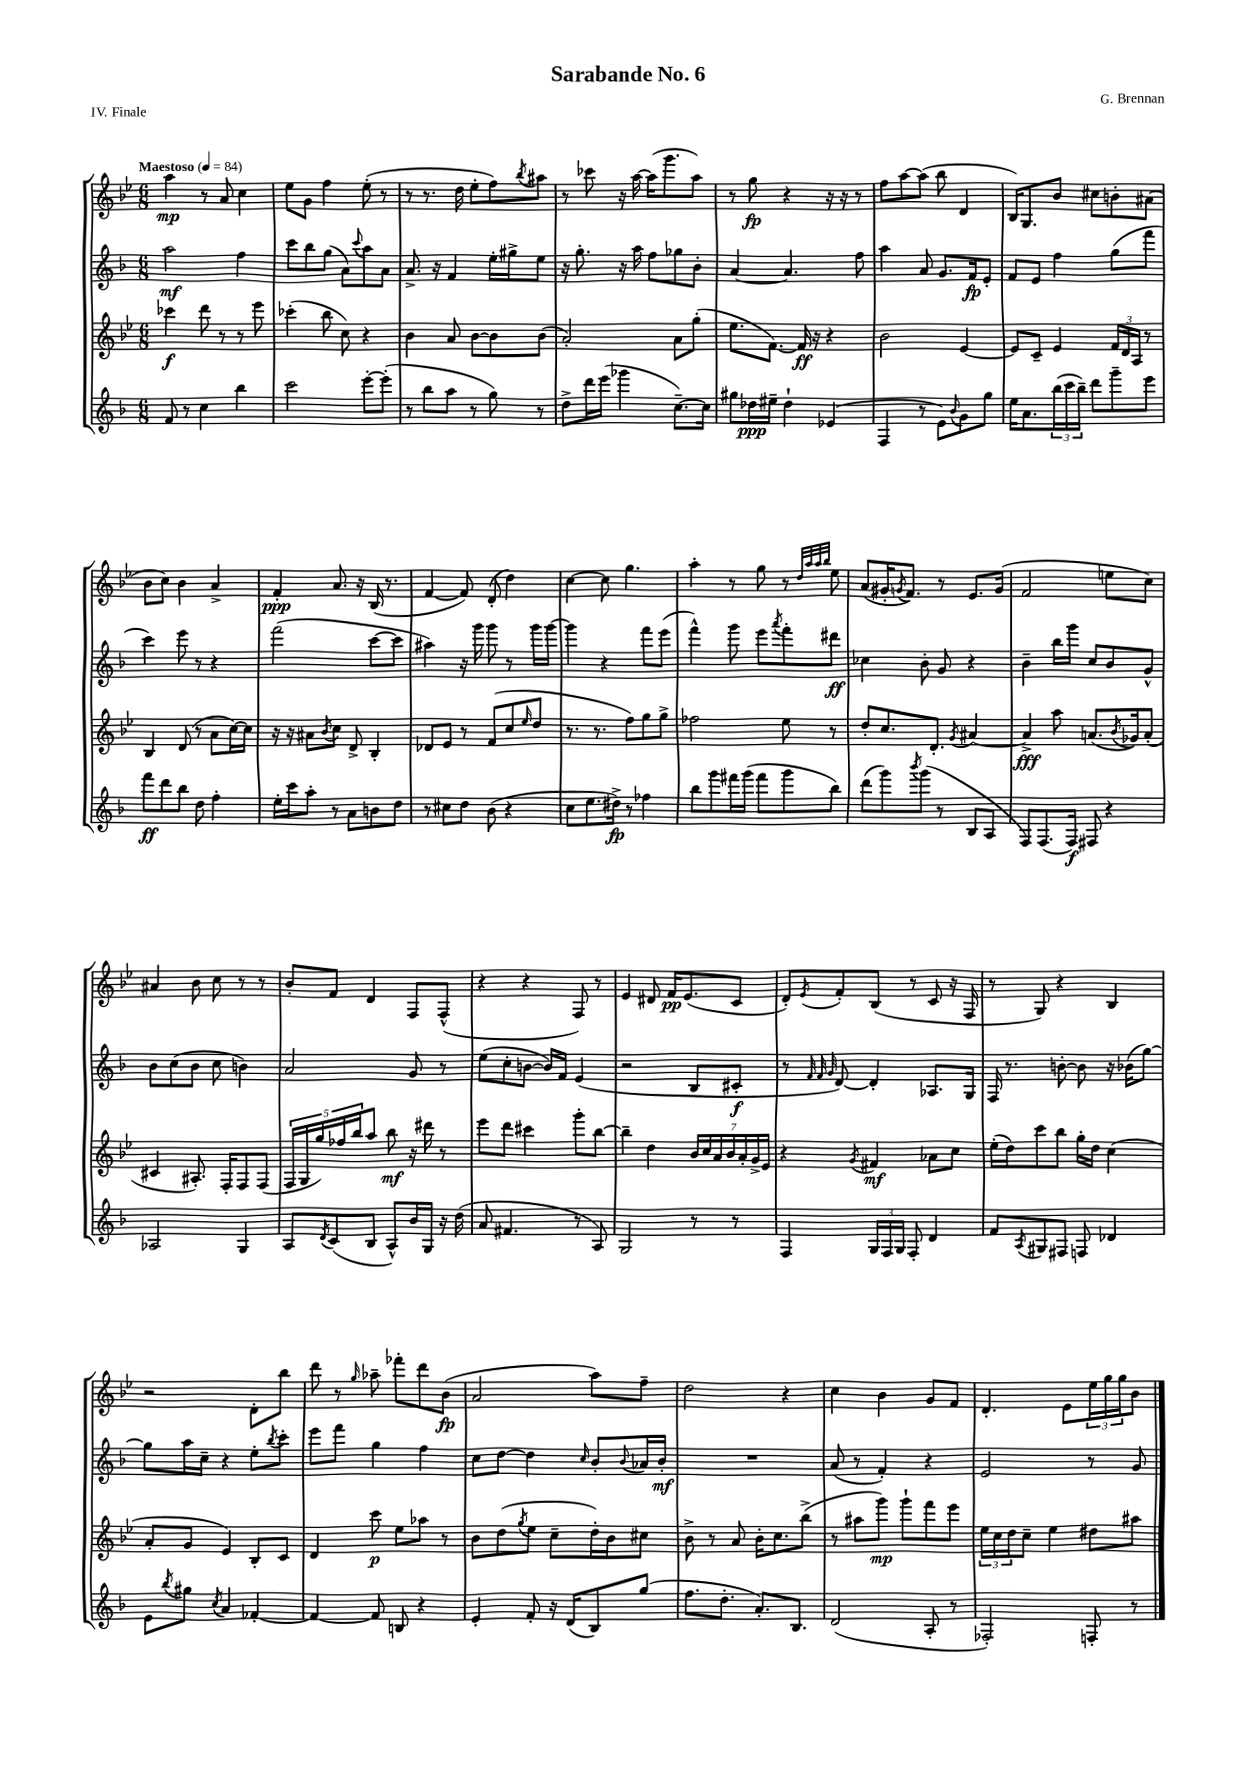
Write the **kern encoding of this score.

**kern	**dynam	**kern	**dynam	**kern	**dynam	**kern	**dynam
*part4	*part4	*part3	*part3	*part2	*part2	*part1	*part1
*staff4	*staff4	*staff3	*staff3	*staff2	*staff2	*staff1	*staff1
*clefG2	*	*clefG2	*	*clefG2	*	*clefG2	*
*k[b-]	*	*k[b-e-]	*	*k[b-]	*	*k[b-e-]	*
*M6/8	*	*M6/8	*	*M6/8	*	*M6/8	*
*MM84	*	*MM84	*	*MM84	*	*MM84	*
=1	=1	=1	=1	=1	=1	=1	=1
!	!	!	!	!	!	!LO:TX:a:B:t=Maestoso	!
8f/	.	4ccc-X\	f	2aa\	mf	4aa\	mp
8r	.	.	.	.	.	.	.
4cc\	.	8ddd\	.	.	.	8r	.
.	.	8r	.	.	.	8a/	.
4bb-\	.	8r	.	4ff\	.	4cc\	.
.	.	8eee-\	.	.	.	.	.
=2	=2	=2	=2	=2	=2	=2	=2
2ccc\	.	(4ccc-X'\	.	8ccc\L	.	8ee-\L	.
.	.	.	.	8bb-\	.	8g\J	.
.	.	8bb-\	.	(8gg\J	.	4ff\	.
.	.	8cc\)	.	8a\L)	.	.	.
.	.	.	.	8qqccc/	.	.	.
[8eee'\L	.	4r	.	8aa\	.	(8ee-'\	.
(8eee'\J]	.	.	.	8a\J	.	8r	.
=3	=3	=3	=3	=3	=3	=3	=3
8r	.	4b-\	.	8.a^/	.	8r	.
8bb-\L	.	.	.	.	.	8.r	.
.	.	.	.	16r	.	.	.
8aa\J	.	8a/	.	4f/	.	.	.
.	.	.	.	.	.	16dd\	.
8r	.	[8b-\L	.	.	.	8ee-'\L	.
8gg\)	.	8b-\]	.	16ee'\LL	.	8ff\)	.
.	.	.	.	16gg#X^\J	.	.	.
.	.	.	.	.	.	8qbb-/	.
8r	.	(8b-\J	.	8ee\J	.	8aa#X\J	.
=4	=4	=4	=4	=4	=4	=4	=4
8dd^\L	.	2a'/)	.	16r	.	8r	.
.	.	.	.	8.gg'\	.	.	.
16ddd\L	.	.	.	.	.	8ccc-X\	.
(16eee\JJ	.	.	.	.	.	.	.
4ggg-X\	.	.	.	16r	.	16r	.
.	.	.	.	16aa\	.	[16aa\	.
.	.	.	.	8ff\L	.	(16aa\KL]	.
.	.	.	.	.	.	8.ggg\	.
[8.cc~\L)	.	8a\L	.	8gg-X\	.	.	.
.	.	(8gg'\J	.	8b-'\J	.	8aa\J)	.
16cc\Jk]	.	.	.	.	.	.	.
=5	=5	=5	=5	=5	=5	=5	=5
8gg#X\L	.	8.ee-\L	.	[4a/	.	8r	.
16dd-X\L	ppp	.	.	.	.	8gg\	fp
16ee#X~\JJ	.	[8.f\J)	.	.	.	.	.
4dd-`\	.	.	.	4.a/]	.	4r	.
.	.	16f/]	ff	.	.	.	.
.	.	16r	.	.	.	.	.
(4e-X/	.	4r	.	.	.	16r	.
.	.	.	.	.	.	16r	.
.	.	.	.	8ff\	.	8r	.
=6	=6	=6	=6	=6	=6	=6	=6
4F/	.	2b-\	.	4aa\	.	8ff\L	.
.	.	.	.	.	.	[8aa\	.
8r	.	.	.	8a/	.	(8aa\J]	.
8e\L)	.	.	.	8.g/L	.	8bb-\	.
8qqb-/	.	.	.	.	.	.	.
8g\	.	[4e-/	.	.	.	4d/	.
.	.	.	.	16f/k	fp	.	.
8gg\J	.	.	.	8e'/J	.	.	.
=7	=7	=7	=7	=7	=7	=7	=7
16ee\KL	.	8e-/L]	.	8f/L	.	16B-/KL)	.
8.a\	.	.	.	.	.	8.G/	.
.	.	8c~/J	.	8e/J	.	.	.
(24bb-\L	.	4e-/	.	4ff\	.	8b-/J	.
24ccc\	.	.	.	.	.	.	.
24bb-~\JJ)	.	.	.	.	.	.	.
8ddd\L	.	.	.	.	.	8cc#X\L	.
8ggg~\	.	24f/LL	.	(8gg\L	.	8bn'\	.
.	.	24d/	.	.	.	.	.
.	.	24A/JJ	.	.	.	.	.
8eee\J	.	8r	.	8fff\J	.	(8a#X\J	.
!!LO:LB:g=z
=8	=8	=8	=8	=8	=8	=8	=8
8fff\L	ff	4B-/	.	4ccc\)	.	8b-\L	.
8ddd\	.	.	.	.	.	8cc\J)	.
8bb-\J	.	(8d/	.	8eee\	.	4b-\	.
8dd\	.	8r	.	8r	.	.	.
4ff'\	.	8a\L	.	4r	.	4a^/	.
.	.	[16cc\L)	.	.	.	.	.
.	.	16cc\JJ]	.	.	.	.	.
=9	=9	=9	=9	=9	=9	=9	=9
16ee'\LL	.	16r	.	(2fff\	.	4f'/	ppp
16ccc\J	.	16r	.	.	.	.	.
8aa'\J	.	8a#X\L	.	.	.	.	.
.	.	8qb-/	.	.	.	.	.
8r	.	8cc\J	.	.	.	8.a/	.
8a\L	.	8d^/	.	.	.	.	.
.	.	.	.	.	.	16r	.
8bn\	.	4B-'/	.	[8ccc\L	.	(16B-/	.
.	.	.	.	.	.	8.r	.
8dd\J	.	.	.	8ccc\J]	.	.	.
=10	=10	=10	=10	=10	=10	=10	=10
8r	.	8d-X/L	.	4aa#X\)	.	[4f/	.
8cc#X\L	.	8e-/J	.	.	.	.	.
8dd\J	.	8r	.	16r	.	8f/])	.
.	.	.	.	16ggg\	.	.	.
(8b-\	.	(8f/L	.	8ggg\	.	(8d'/	.
4r	.	8cc/	.	8r	.	4dd\)	.
.	.	16qqee-/	.	.	.	.	.
.	.	8dd/J	.	16ggg\LL	.	.	.
.	.	.	.	[16ggg\JJ	.	.	.
=11	=11	=11	=11	=11	=11	=11	=11
8cc\L	.	8.r	.	4ggg\]	.	[4cc\	.
8.ee\	.	.	.	.	.	.	.
.	.	8.r	.	.	.	.	.
.	.	.	.	4r	.	8cc\]	.
16dd#X^\Jk)	fp	.	.	.	.	.	.
8r	.	8ff\L)	.	.	.	4.gg\	.
4ff-X\	.	8gg\	.	8fff\L	.	.	.
.	.	8gg^\J	.	(8eee\J	.	.	.
=12	=12	=12	=12	=12	=12	=12	=12
8bb-\L	.	2ff-X\	.	4fff^^\)	.	4aa'\	.
8ggg\	.	.	.	.	.	.	.
16fff#X\L	.	.	.	8ggg\	.	8r	.
(16ggg\JJ	.	.	.	.	.	.	.
8fff#\L	.	.	.	8eee\L	.	8gg\	.
.	.	.	.	8qaaa/	.	.	.
8ggg\	.	8ee-\	.	8fff'\	.	8r	.
.	.	.	.	.	.	32qqdd/LLL	.
.	.	.	.	.	.	32qqaa/	.
.	.	.	.	.	.	32qqaa/	.
.	.	.	.	.	.	32qqbb-/JJJ	.
8bb-\J)	.	8r	.	8ddd#X\J	ff	8ee-\	.
=13	=13	=13	=13	=13	=13	=13	=13
(8ddd\L	.	8dd'/L	.	4cc-X\	.	(8a/L	.
8ggg\)	.	8.cc/	.	.	.	16g#X'/K	.
.	.	.	.	.	.	8qgn/	.
.	.	.	.	.	.	8.f/J)	.
8qbbb-/	.	.	.	.	.	.	.
(8ggg\J	.	.	.	8b-'\	.	.	.
.	.	8.d'/J	.	.	.	.	.
8r	.	.	.	8g/	.	8r	.
.	.	8qg/	.	.	.	.	.
8B-/L	.	[4a#X/	.	4r	.	8.e-/L	.
8A/J	.	.	.	.	.	.	.
.	.	.	.	.	.	(16g/Jk	.
=14	=14	=14	=14	=14	=14	=14	=14
8F/L)	.	4a#^/]	fff	4b-~\	.	2f/	.
(8.F/	.	.	.	.	.	.	.
.	.	8aa\	.	16bb-\LL	.	.	.
16F/Jk)	f	.	.	16ggg\JJ	.	.	.
8F#X/	.	(8.an/L	.	8cc/L	.	.	.
4r	.	.	.	8b-/	.	8een\L	.
.	.	8qb-/	.	.	.	.	.
.	.	16g-X/k)	.	.	.	.	.
.	.	(8a'/J	.	8g^^/J	.	8cc\J)	.
!!LO:LB:g=z
=15	=15	=15	=15	=15	=15	=15	=15
2A-X/	.	4c#X/	.	8b-\L	.	4a#X/	.
.	.	.	.	(8cc\	.	.	.
.	.	8.A#X'/)	.	8b-\J	.	8b-\	.
.	.	.	.	8cc\	.	8cc\	.
.	.	16F'/KL	.	.	.	.	.
4G/	.	8F/	.	4bn\)	.	8r	.
.	.	(8F/J	.	.	.	8r	.
=16	=16	=16	=16	=16	=16	=16	=16
8A/L	.	20F/LL	.	2a/	.	8b-'/L	.
.	.	20G/	.	.	.	.	.
.	.	20gg/)	.	.	.	.	.
8qd/	.	.	.	.	.	.	.
(8c/	.	.	.	.	.	8f/J	.
.	.	20ff-X/	.	.	.	.	.
.	.	20bb-/J	.	.	.	.	.
8B-/J	.	8aa/J	.	.	.	4d/	.
8A^^/L)	.	8bb-\	mf	.	.	.	.
16b-/L	.	16r	.	8g/	.	8F/L	.
16G/JJ	.	16ddd#X\	.	.	.	.	.
16r	.	8r	.	8r	.	(8F^^/J	.
(16dd\	.	.	.	.	.	.	.
=17	=17	=17	=17	=17	=17	=17	=17
8a/	.	8eee-\L	.	(8ee\L	.	4r	.
4.f#X/	.	8ddd\J	.	8cc'\	.	.	.
.	.	4ccc#X\	.	[8bn\J	.	4r	.
.	.	.	.	16b/LL])	.	.	.
.	.	.	.	16f/JJ	.	.	.
8r	.	8ggg'\L	.	(4e/	.	8F/)	.
8A/)	.	[8bb-\J	.	.	.	8r	.
=18	=18	=18	=18	=18	=18	=18	=18
2G/	.	4bb-~\]	.	2r	.	4e-/	.
.	.	4dd\	.	.	.	8d#X/	.
.	.	.	.	.	.	16f/KL	pp
.	.	.	.	.	.	(8.e-/	.
8r	.	28b-/LL	.	8B-/L	.	.	.
.	.	28cc/	.	.	.	.	.
.	.	28a/	.	.	.	.	.
.	.	28b-/	.	.	.	.	.
8r	.	.	.	8c#X'/J	f	8c/J	.
.	.	28a'/	.	.	.	.	.
.	.	28g^/	.	.	.	.	.
.	.	28e-/JJ	.	.	.	.	.
=19	=19	=19	=19	=19	=19	=19	=19
4F/	.	4r	.	8r	.	8d'/L)	.
.	.	.	.	32qqf/	.	.	.
.	.	.	.	32qqf/	.	.	.
.	.	.	.	32qqg/	.	8qe-/	.
.	.	.	.	[8d/)	.	8f'/	.
.	.	8qg/	.	.	.	.	.
24G/LL	.	4f#X/	mf	4d'/]	.	(8B-/J	.
24F/	.	.	.	.	.	.	.
24G/JJ	.	.	.	.	.	.	.
8F'/	.	.	.	.	.	8r	.
4d/	.	8a-X\L	.	8.A-X/L	.	8c/	.
.	.	8cc\J	.	.	.	16r	.
.	.	.	.	16G/Jk	.	16F/	.
=20	=20	=20	=20	=20	=20	=20	=20
8f/L	.	(16ee-'\LL	.	16F/	.	8r	.
.	.	16dd\J)	.	8.r	.	.	.
8qA/	.	.	.	.	.	.	.
8G#X/	.	8ccc\	.	.	.	8G/)	.
8F#X/J	.	8bb-\J	.	[8bn'\	.	4r	.
8Fn/	.	16gg'\LL	.	8b\]	.	.	.
.	.	16dd\JJ	.	.	.	.	.
4d-X/	.	(4cc\	.	16r	.	4B-/	.
.	.	.	.	(16b-X\KL	.	.	.
.	.	.	.	[8gg\J)	.	.	.
!!LO:LB:g=z
=21	=21	=21	=21	=21	=21	=21	=21
8e\L	.	8a'/L	.	8gg\L]	.	2r	.
8qbb-/	.	.	.	.	.	.	.
8gg#X\J	.	8g/J	.	16aa\L	.	.	.
.	.	.	.	16cc~\JJ	.	.	.
8qcc/	.	.	.	.	.	.	.
4a/	.	4e-/)	.	4r	.	.	.
[4f-X'/	.	8B-'/L	.	8ee'\L	.	8d'\L	.
.	.	.	.	8qbb-/	.	.	.
.	.	8c/J	.	8ccc'\J	.	8bb-\J	.
=22	=22	=22	=22	=22	=22	=22	=22
4f-/_	.	4d/	.	8eee\L	.	8ddd\	.
.	.	.	.	8fff\J	.	8r	.
.	.	.	.	.	.	16qqgg/	.
8f-/]	.	8ccc\	p	4gg\	.	8aa-X~\	.
8Bn/	.	8ee-\L	.	.	.	8fff-X'\L	.
4r	.	8aa-X\J	.	4ff\	.	8ddd\	.
.	.	8r	.	.	.	(8b-\J	fp
=23	=23	=23	=23	=23	=23	=23	=23
4e'/	.	8b-\L	.	8cc\L	.	2a/	.
.	.	(8dd\	.	[8dd\J	.	.	.
.	.	8qgg/	.	.	.	.	.
8f'/	.	8ee-\J	.	4dd\]	.	.	.
16r	.	8cc~\L	.	.	.	.	.
(16d/KL	.	.	.	.	.	.	.
.	.	.	.	16qqcc/	.	.	.
8B-/)	.	16dd'\L)	.	8b-'/L	.	8aa\L)	.
.	.	16b-\J	.	.	.	.	.
.	.	.	.	8qqb-/	.	.	.
(8gg/J	.	8cc#X\J	.	16a-X/L	.	8ff~\J	.
.	.	.	.	16b-'/JJ	mf	.	.
=24	=24	=24	=24	=24	=24	=24	=24
8.ff\L	.	8b-^\	.	2.r	.	2dd\	.
.	.	8r	.	.	.	.	.
8.dd'\J	.	.	.	.	.	.	.
.	.	8a/	.	.	.	.	.
8.a'/L)	.	16b-'\KL	.	.	.	.	.
.	.	8.cc\	.	.	.	.	.
.	.	.	.	.	.	4r	.
8.B-/J	.	.	.	.	.	.	.
.	.	(8bb-^\J	.	.	.	.	.
=25	=25	=25	=25	=25	=25	=25	=25
(2d/	.	8r	.	(8a/	.	4cc\	.
.	.	8aa#X\L	.	8r	.	.	.
.	.	8ggg\J)	mp	4f'/)	.	4b-\	.
.	.	8ggg`\L	.	.	.	.	.
8A'/	.	8fff\	.	4r	.	8g/L	.
8r	.	8eee-\J	.	.	.	8f/J	.
=26	=26	=26	=26	=26	=26	=26	=26
2F-X'/)	.	24ee-\LL	.	2e/	.	4.d'/	.
.	.	24cc\	.	.	.	.	.
.	.	24dd\J	.	.	.	.	.
.	.	8cc~\J	.	.	.	.	.
.	.	4ee-\	.	.	.	.	.
.	.	.	.	.	.	8e-\L	.
8Fn'/	.	8dd#X\L	.	8r	.	24ee-\L	.
.	.	.	.	.	.	24gg\	.
.	.	.	.	.	.	24gg\J	.
8r	.	8aa#X\J	.	8g/	.	8b-\J	.
==	==	==	==	==	==	==	==
*-	*-	*-	*-	*-	*-	*-	*-
